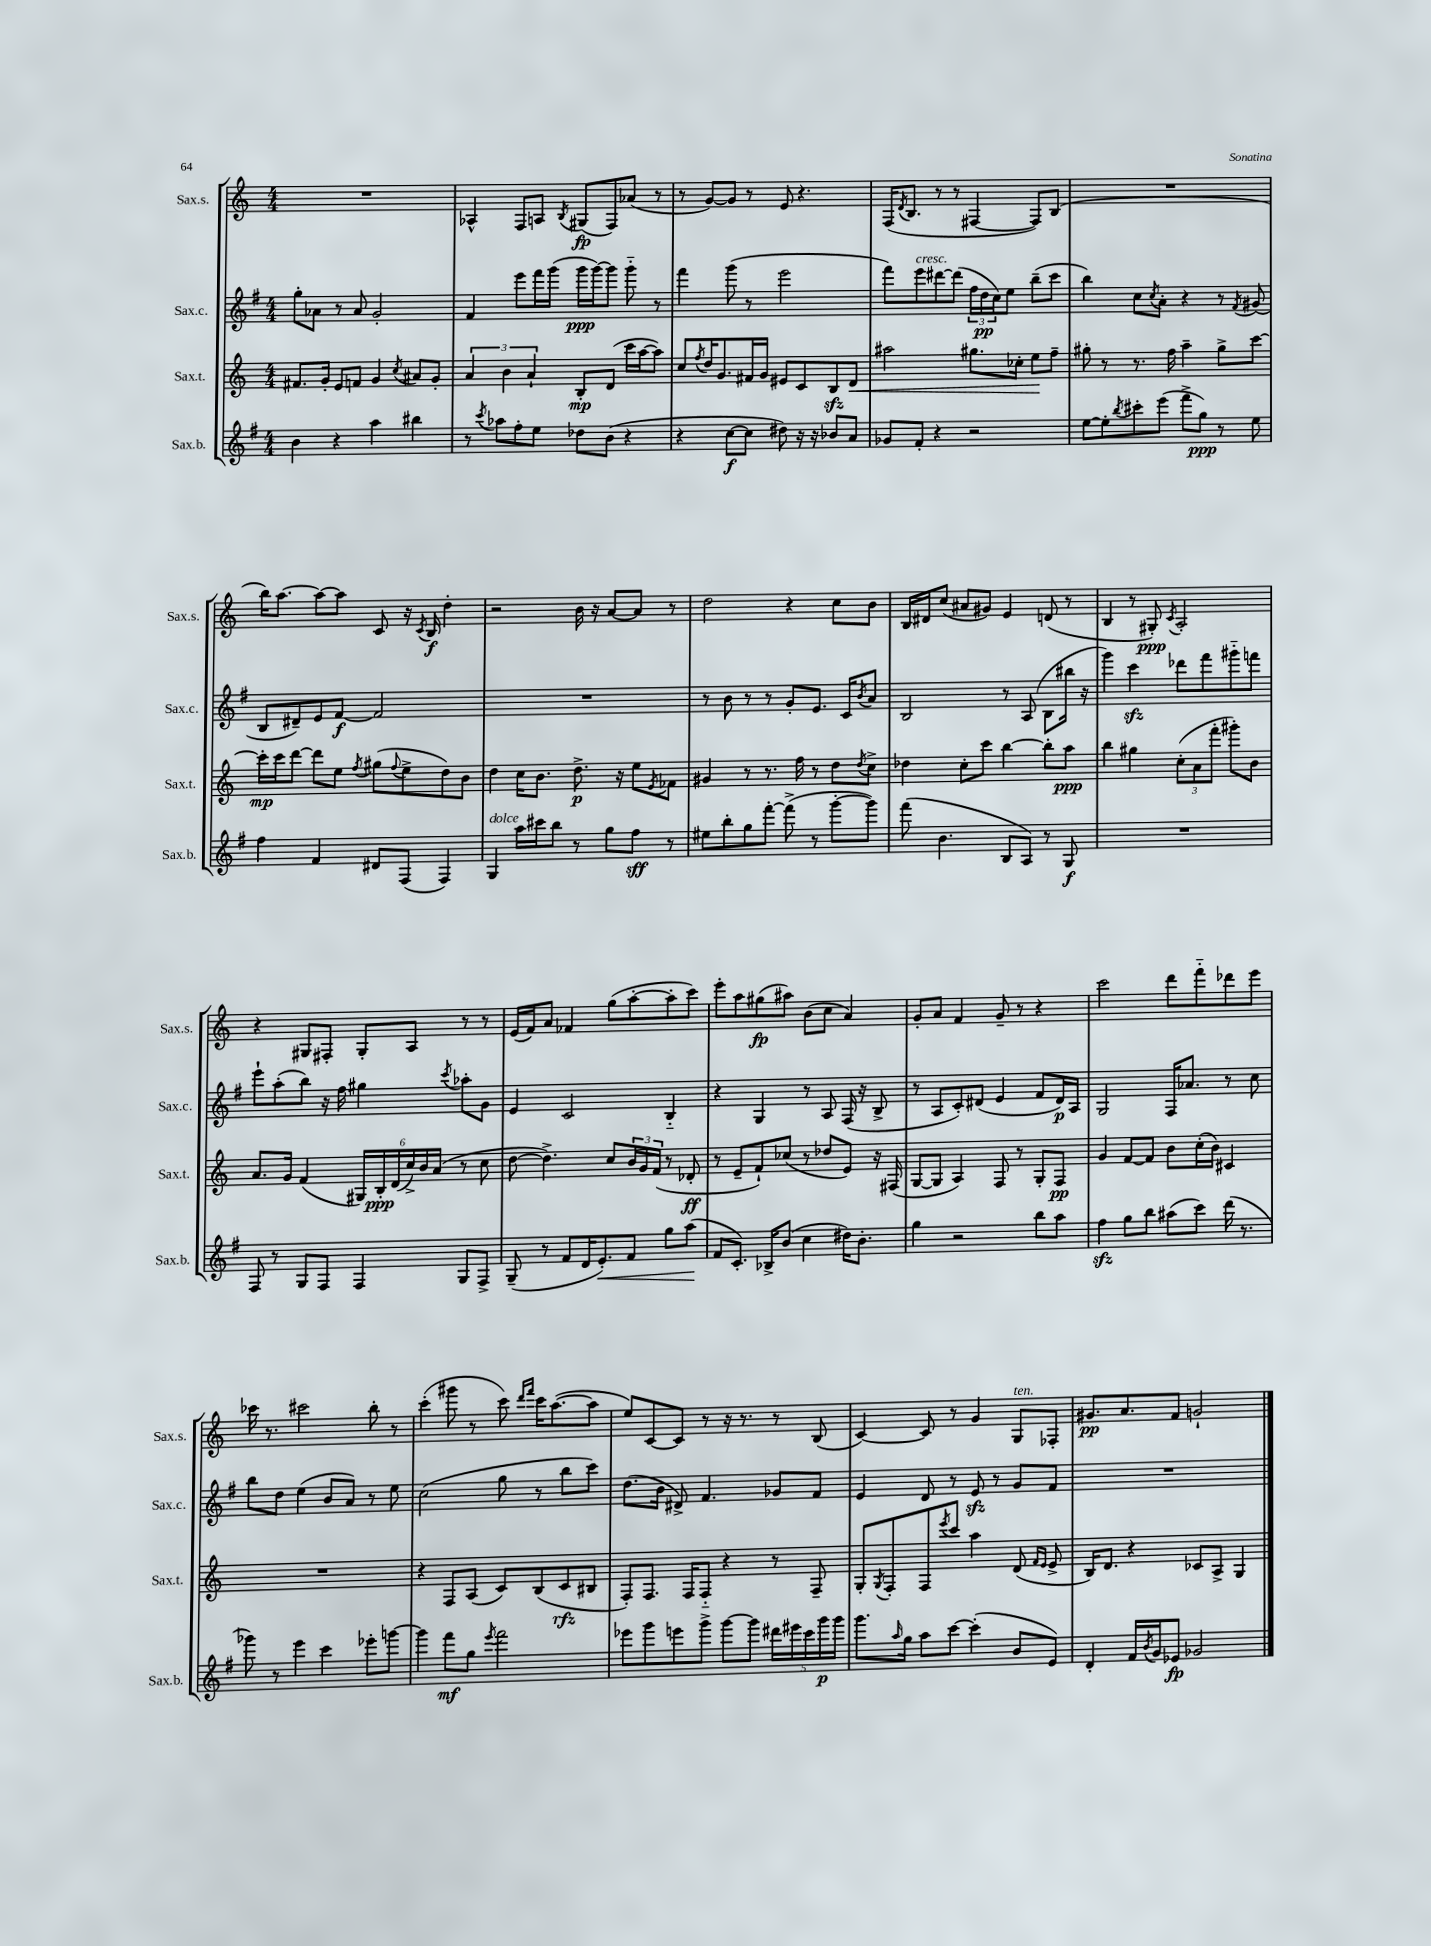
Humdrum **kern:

**kern	**kern	**kern	**kern
*staff4	*staff3	*staff2	*staff1
*clefG2	*clefG2	*clefG2	*clefG2
*k[f#]	*k[]	*k[f#]	*k[]
*M4/4	*M4/4	*M4/4	*M4/4
4b\	8.f#/L	8gg'\L	1r
.	.	8a-\J	.
.	16g'/Jk	.	.
4r	8e/L	8r	.
.	8f/J	8a-/	.
4aa\	4g/	2g'/	.
.	8qcc/	.	.
4bb#\	8a#/L	.	.
.	8g'/J	.	.
=	=	=	=
8r	6a/	4f#/	4A-^^/
8qccc/	.	.	.
8aa-\L	.	.	.
.	6b\	.	.
8ff#'\	.	8eee\L	8F/L
.	6a`/	.	.
8ee\J	.	16fff#\L	8A/J
.	.	(16ggg\JJ	.
.	.	.	8qB/
8dd-\L	8B'/L	16ggg\LL	(8G#/L
.	.	[16ggg\J)	.
(8b\J	(8d/J	8ggg\]J	8F/)
4r	16ccc\LL	8ggg'~\	(8a-/J
.	[16aa\J	.	.
.	8aa\]J)	8r	8r
=	=	=	=
4r	8cc/L	4fff#\	8r
.	8qff/	.	.
.	16dd/K	.	[8g/L)
.	8.g/	.	.
[8cc\L	.	(8ggg\	8g/]J
8cc\]J	16f#/L	8r	8r
.	16g/JJ	.	.
8dd#\)	8e#/L	2eee\	8e/
16r	8c/	.	4.r
16r	.	.	.
8b-/L	8B/	.	.
8a/J	8d/J	.	.
=	=	=	=
8g-/L	2aa#\	8fff#\L)	(16F/LK
.	.	.	8qd/
.	.	.	8.B/J
8f#'/J	.	8eee\	.
4r	.	[8ddd#\	8r
.	.	(8ddd#\]J	8r
2r	8.gg#\L	24ff#\LL	[4F#/
.	.	24dd\	.
.	.	24cc\J)	.
.	.	8ee\J	.
.	16cc-'\Jk	.	.
.	8ee\L	(8bb~\L	8F#/]L)
.	8ff~\J	8ccc\J	(8B/J
=	=	=	=
[8ee\L	8gg#'\	4bb\)	1r
8ee'\]	8r	.	.
8qbb/	.	.	.
8ccc#'\	8.r	8cc\L	.
.	.	8qcc/	.
(8eee\J	.	8a'\J	.
.	16ff\	.	.
8fff#^\L	4aa~\	4r	.
8gg\J)	.	.	.
8r	8gg#^\L	8r	.
.	.	8qf#/	.
8ee\	[8ccc\J	(8g#/	.
=	=	=	=
4ff#\	16ccc'\]LL	8B/L	16bb\LK)
.	16ccc\J	.	[8.aa\J
.	[8ddd\J	8d#~/)	.
4f#/	8ddd\]L	8e/	8aa\_L
.	8ee\J	[8f#/J	8aa\]J
.	8qff/	.	.
8d#/L	(8gg#\L	2f#/]	8c/
.	8qqff/	.	.
(8F#/J	8ee^\	.	16r
.	.	.	8qc/
.	.	.	16B/
4F#/)	8dd\)	.	4dd'\
.	8b\J	.	.
=	=	=	=
4G/	4dd\	1r	2r
16aa\LL	16cc\LK	.	.
16ccc#\J	8.b\J	.	.
8bb\J	.	.	.
8r	8.dd^\	.	16b\
.	.	.	16r
8gg\L	.	.	[8a/L
.	16r	.	.
8ff#\J	8ee\L	.	8a/]J
.	8qe/	.	.
8r	8f-\J	.	8r
=	=	=	=
8ee#\L	4g#/	8r	2dd\
8bb'\	.	8b\	.
8gg\	8r	8r	.
[8fff#'\J	8.r	8r	.
(8fff#^\]	.	8g'/L	4r
.	16ff\	.	.
8r	8r	8.e/J	.
[8ggg'\L	8dd\L	.	8cc\L
.	.	16c/LK	.
.	8qdd/	8qb/	.
8ggg\]J)	8cc^\J	8a/J	8b\J
=	=	=	=
(8fff#\	4dd-\	2B/	16B/LL
.	.	.	16d#/J
4.b\	.	.	(8cc/J
.	8cc'\L	.	8a#/L
.	8ccc\J	.	8g#/J)
8B/L	[4bb\	8r	4e/
8A/J)	.	(8A/	.
8r	8bb'\]L	8B\L	(8d/
8G/	8aa\J	16bb#\Jk	8r
.	.	16r	.
=	=	=	=
1r	4bb\	4ggg\)	4B/
.	4gg#\	4ccc\	8r
.	.	.	8G#'/)
.	.	.	8qc/
.	(12cc'\L	8ddd-\L	2A'/
.	12a\	.	.
.	.	8fff#\	.
.	12fff'\J	.	.
.	8ggg#'\L)	8ggg#'~\	.
.	8b\J	8fff\J	.
=	=	=	=
8F#/	8.a/L	8eee`\L	4r
8r	.	(8aa'\	.
.	16g/Jk	.	.
8G/L	(4f/	8bb\J)	8G#/L
8F#/J	.	16r	8F#'/J
.	.	16ff#\	.
4F#/	24G#/LL)	4gg#\	8G#'/L
.	24B'/	.	.
.	(24d/	.	.
.	24cc^/)	.	8A/J
.	24b/	.	.
.	(24a/JJ	.	.
.	.	8qccc/	.
8G/L	8r	8aa-'\L	8r
8F#^/J	8cc\	8g\J	8r
=	=	=	=
(8G~/	[8dd\	4e/	(16e/LL
.	.	.	16f/J)
8r	4.dd^\])	.	8a/J
8f#/L	.	2c/	4f-/
16d/K	.	.	.
8.e'/)	.	.	.
.	8cc/L	.	(8gg\L
8f#/J	24b/L	.	[8aa'\
.	24g/	.	.
.	(24f/JJ	.	.
8gg\L	8r	4B'~/	8aa'\]
(8aa\J	8d-'/	.	8ccc\J)
=	=	=	=
8f#/L	8r	4r	8eee'\L
8.c'/J)	8e~/L	.	8aa\
.	8f`/)	4G/	(8gg#\
16B-^/LK	.	.	.
(8b/J	(8cc-/J	.	8aa#\J)
4cc\	8r	8r	(8b\L
.	8dd-/L	8A/	8cc\J
16dd#\LK)	8e/J)	(16F#/	4a/)
8.b'\J	.	16r	.
.	16r	8B^/	.
.	(16F#/	.	.
=	=	=	=
4gg\	[8G/L	8r	8g'/L
.	8G/]J	8A/L	8a/J
2r	4A/)	8c'/)	4f/
.	.	(8d#/J	.
.	8F/	4e/	8g~/
.	8r	.	8r
8bb\L	8G'/L	8f#/L	4r
8aa\J	8F/J	16d#/L)	.
.	.	16A/JJ	.
=	=	=	=
4ff#\	4g/	2G/	2ccc\
8gg\L	[8f/L	.	.
8bb\J	8f/]J	.	.
(8aa#\L	8b\L	16F#/LK	8ddd\L
.	.	8.a-/J	.
8ccc\J)	(16cc'\L	.	8fff'~\
.	16b\JJ)	.	.
(16ddd\	4c#/	8r	8ddd-\
8.r	.	.	.
.	.	8cc\	8eee\J
=	=	=	=
8ggg-\)	1r	8bb\L	16ccc-\
.	.	.	8.r
8r	.	8dd\J	.
4eee\	.	(4ee\	2ccc#\
4ccc\	.	8b/L	.
.	.	8a/J)	.
8eee-'\L	.	8r	8bb'\
[8ggg\J	.	8ee\	8r
=	=	=	=
4ggg\]	4r	(2cc\	(4ccc'\
8fff#\L	8F/L	.	8ggg#\
8gg\J	(8A/J	.	8r
8qeee/	.	.	.
2fff#\	8c/L)	8gg\	8ccc\)
.	.	.	16qqddd/LL
.	.	.	16qqfff/JJ
.	(8B/	8r	16ccc\LK
.	.	.	([8.aa\
.	8c/	8bb\L	.
.	8B#/J	8ccc\J)	8aa\]J
=	=	=	=
8eee-\L	8F'/L)	(8.dd\L	8ee/L)
8ggg\	8.F/J	.	[8c/
.	.	16b\Jk	.
8eee\	.	8d#^/)	8c/]J
.	16F/LK	.	.
8ggg^\J	8F'~/J	4.f#/	8r
[8ggg\L	4r	.	16r
.	.	.	8.r
8ggg\]J	.	.	.
20ddd#\LL	8r	8g-/L	8r
20eee#\	.	.	.
20ccc\	.	.	.
.	8F~/	8f#/J	(8B/
20ggg\	.	.	.
20ggg\JJ	.	.	.
=	=	=	=
8.ggg\L	8G'/L	4e/	[4c/)
.	8qG/	.	.
.	8F'/	.	.
16qqaa/	.	.	.
16gg\Jk	.	.	.
8aa\L	8F/	8d/	8c/]
.	8qeee/	.	.
[8ccc\J	8ccc/J	8r	8r
(4ccc'\]	4aa\	8e/	4g/
.	.	8r	.
8b/L	(8d/	8g/L	8G/L
.	16qqf/LL	.	.
.	16qqe/JJ	.	.
8e/J)	8e^/	8f#/J	8F-'/J
=	=	=	=
4d'/	16B/LK)	1r	8.g#/L
.	8.d/J	.	.
.	.	.	8.a/
16f#/LL	4r	.	.
8qb/	.	.	.
16g/J	.	.	.
8e-/J	.	.	8f/J
2g-/	8c-/L	.	2g`/
.	8A^/J	.	.
.	4G/	.	.
==	==	==	==
*-	*-	*-	*-
